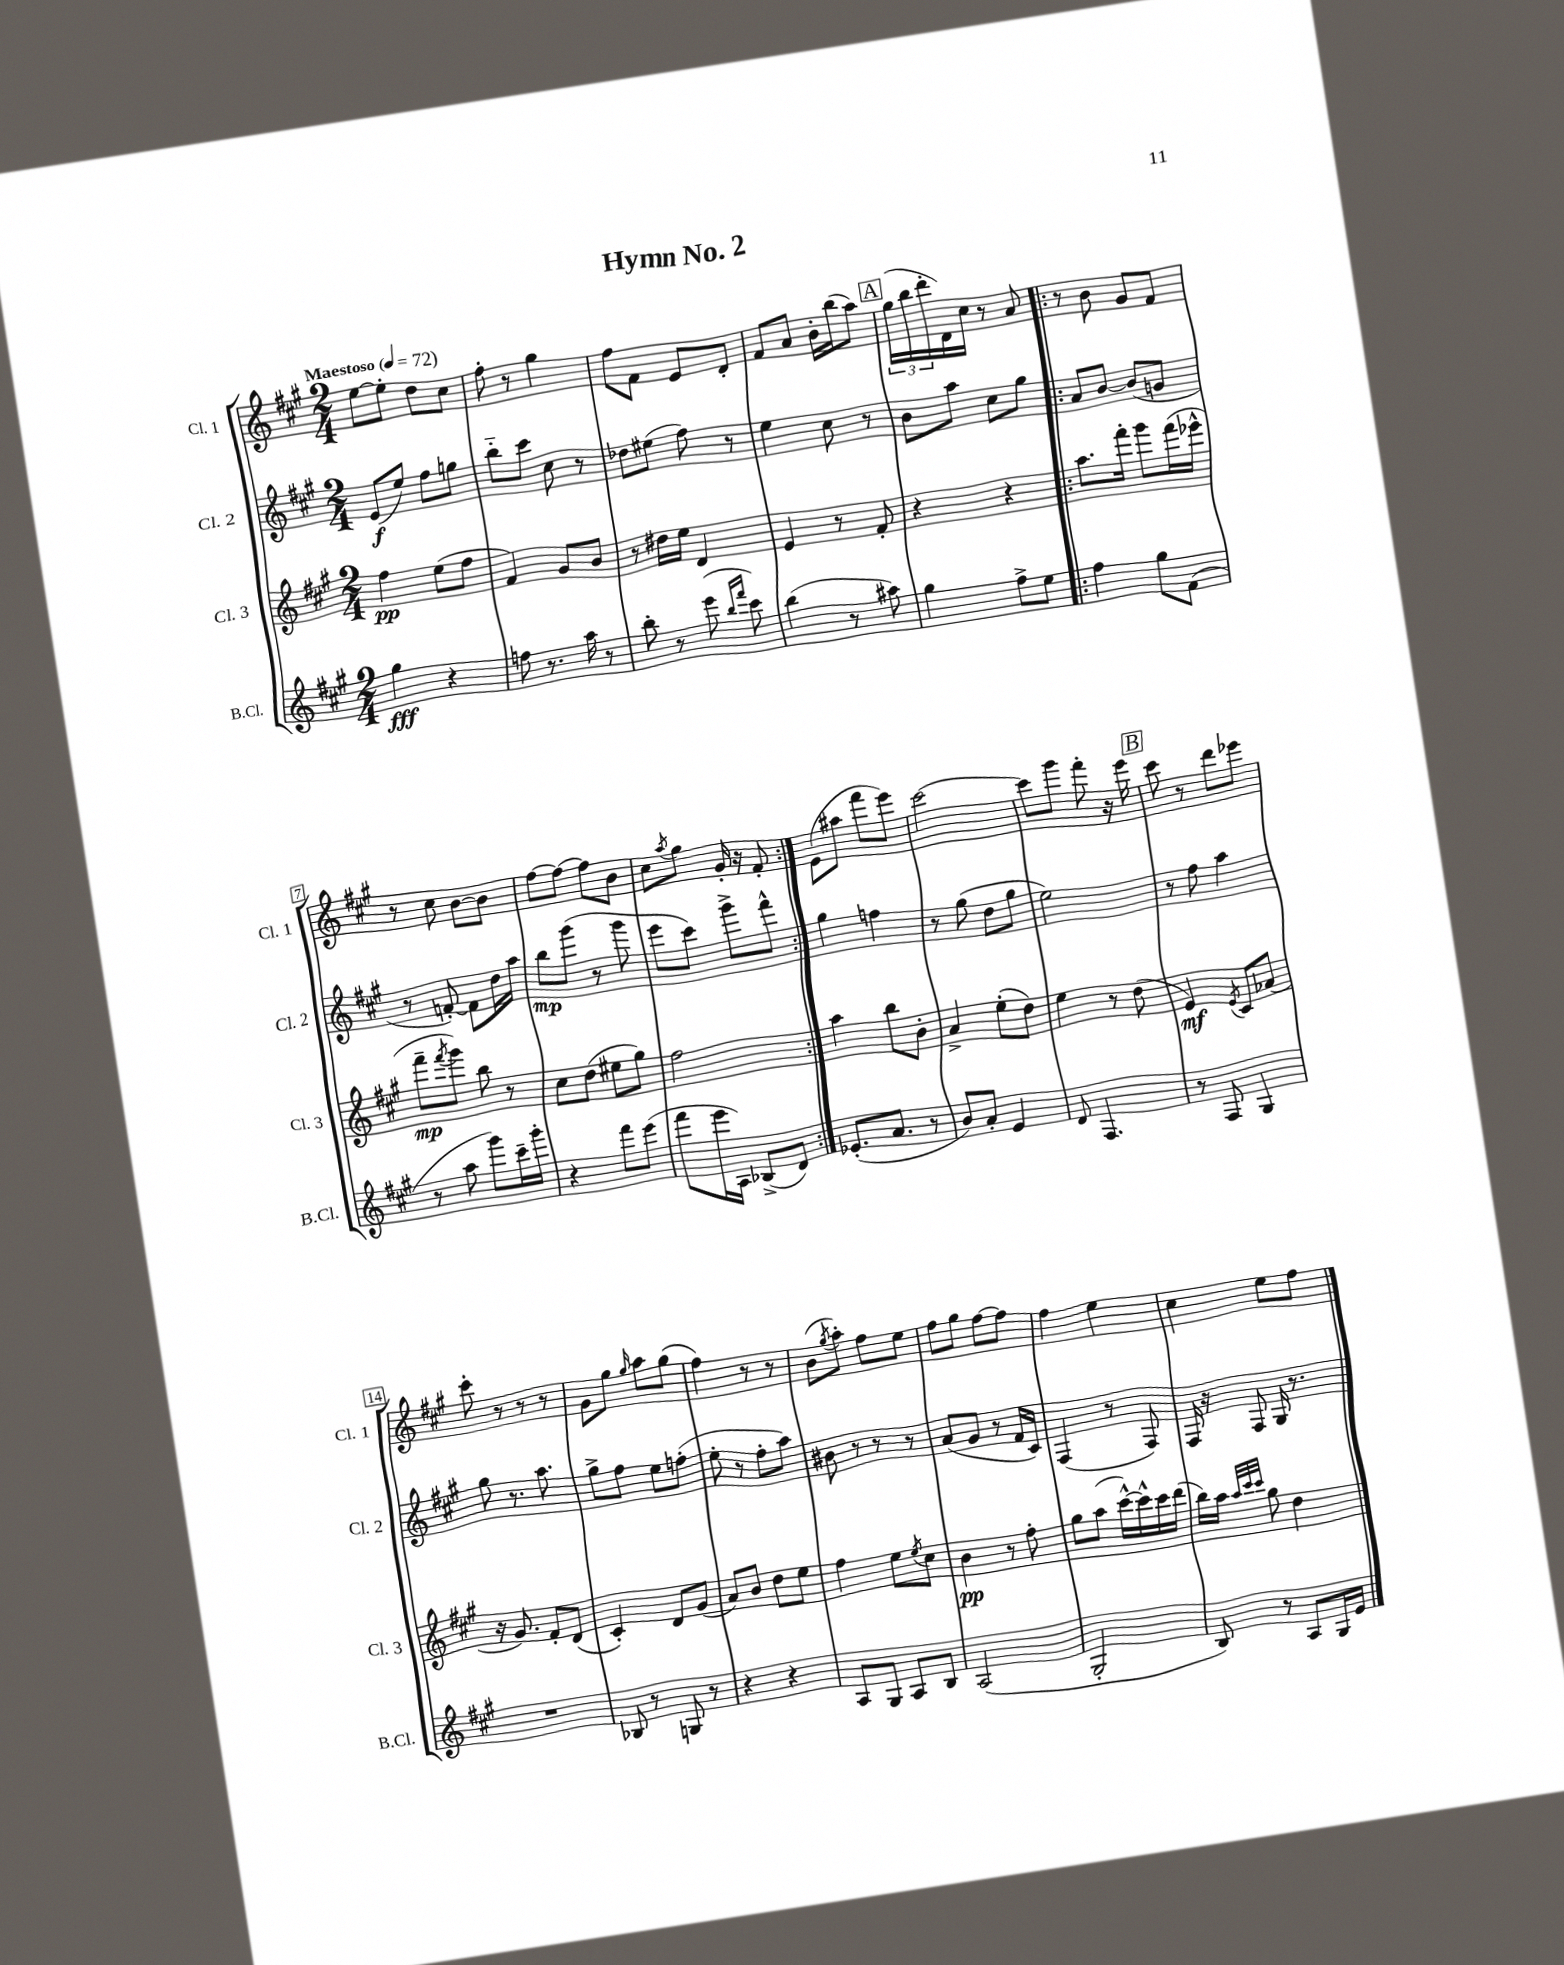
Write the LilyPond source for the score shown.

\header { title = "Hymn No. 2" }
<<
\new StaffGroup <<
\new Staff = "s0" \with { instrumentName = "Cl. 1" shortInstrumentName = "Cl. 1" } {
    \clef treble \key a \major \numericTimeSignature \time 2/4 \tempo "Maestoso" 4 = 72
    e''8~ e''8-. d''8 cis''8 |
    fis''8-. r8 gis''4 |
    fis''8 fis'8 e'8 d'8-. |
    fis'8 a'8 b'16-. b''16( a''8) |
    \mark \markup { \box "A" } \tuplet 3/2 { gis''16( b''16 d'''16-. } d'16) cis''16 r8 a'8 |
    \repeat volta 2 { r8 b'8 gis'8 fis'8 |
    r8 cis''8 b'8~ b'8 |
    fis''8~ fis''8~ fis''8 b'8 |
    cis''8 \acciaccatura { a''8 } gis''8 gis'16-. r16 fis'8-. | }
    e'8( ais''8 fis'''8 e'''8) |
    cis'''2~ |
    cis'''8 gis'''8 fis'''8-. r16 e'''16 |
    \mark \markup { \box "B" } cis'''8 r8 d'''8 ees'''8 |
    cis'''8-. r8 r8 r8 |
    gis'8 gis''8 \grace { gis''16 } a''8 gis''8( |
    fis''4) r8 r8 |
    b'8( \acciaccatura { gis''8 } a''8-.) fis''8 e''8 |
    fis''8 gis''8 fis''8~ fis''8 |
    fis''4 e''4 |
    cis''4 e''8 fis''8 \bar "|." |
}
\new Staff = "s1" \with { instrumentName = "Cl. 2" shortInstrumentName = "Cl. 2" } {
    \clef treble \key a \major \numericTimeSignature \time 2/4
    e'8\f( e''8) fis''8 g''8 |
    b''8-_ cis'''8 cis''8 r8 |
    des''8 eis''8( fis''8) r8 |
    e''4 cis''8 r8 |
    \mark \markup { \box "A" } b'8 a''8 cis''8 gis''8 |
    \repeat volta 2 { a'8 b'8~ b'8( g'8 |
    r8 f'8~-.) f'8 d''16 a''16 |
    b''8\mp gis'''8( r8 gis'''8 |
    e'''8 cis'''8) gis'''8-> fis'''8-^ | }
    gis''4 f''4 |
    r8 gis''8( d''8 gis''8 |
    e''2) |
    \mark \markup { \box "B" } r8 fis''8 a''4 |
    gis''8 r8. a''8. |
    gis''8-> fis''8 e''8 f''8-.( |
    e''8-. r8 fis''8-. a''8) |
    bis'8 r8 r8 r8 |
    a'8( gis'8 r8 fis'16 cis'16) |
    fis4( r8 fis8) |
    fis16 r16 fis8 gis16 r8. \bar "|." |
}
\new Staff = "s2" \with { instrumentName = "Cl. 3" shortInstrumentName = "Cl. 3" } {
    \clef treble \key a \major \numericTimeSignature \time 2/4
    fis''4\pp e''8( fis''8 |
    fis'4) gis'8 b'8 |
    r8 dis''16 e''16 d'4 |
    e'4 r8 fis'8-. |
    \mark \markup { \box "A" } r4 r4 |
    \repeat volta 2 { a''8. fis'''16-. gis'''8 fis'''16( ees'''16-^ |
    fis'''8--\mp \acciaccatura { fis'''8 } gis'''8) b''8 r8 |
    cis''8 d''8( eis''8 gis''8) |
    fis''2 | }
    a''4 b''8 b'8-. |
    a'4-> e''8-.( d''8) |
    e''4 r8 d''8( |
    \mark \markup { \box "B" } e'4\mf) \acciaccatura { e'8 } cis'8 aes'8( |
    r16 gis'8.) fis'8-. d'8( |
    cis'4-.) d'8 gis'8( |
    a'8) b'8 d''8 e''8 |
    fis''4 e''8 \acciaccatura { e''8 } cis''8 |
    b'4\pp r8 fis''8-. |
    gis''8 a''8( cis'''16~-^) cis'''16-^ cis'''16 d'''16( |
    b''16) a''16 \grace { a''32 cis'''32 cis'''32 } gis''8 d''4 \bar "|." |
}
\new Staff = "s3" \with { instrumentName = "B.Cl." shortInstrumentName = "B.Cl." } {
    \clef treble \key a \major \numericTimeSignature \time 2/4
    gis''4\fff r4 |
    f''8 r8. a''16 r8 |
    b''8-. r8 e'''8( \grace { b''16 fis'''16 } cis'''8) |
    b''4( r8 ais''8) |
    \mark \markup { \box "A" } gis''4 fis''8-> e''8 |
    \repeat volta 2 { fis''4 gis''8 fis'8( |
    r8 a''8 gis'''8) cis'''16-- gis'''16-. |
    r4 fis'''8 e'''8( |
    fis'''8 e'''16 a16) bes8->( d'8) | }
    ees'8.-.( a'8. r8 |
    b'8) a'8-. e'4 |
    d'8 fis4. |
    \mark \markup { \box "B" } r8 fis8 gis4 |
    R2 |
    bes8 r8 g8 r8 |
    r4 r4 |
    a8 gis8 a8 b8 |
    a2( |
    gis2-. |
    b8) r8 a8 gis16 e'16 \bar "|." |
}
>>
>>
\layout { \context { \Score \override BarNumber.stencil = #(make-stencil-boxer 0.1 0.3 ly:text-interface::print) } }
